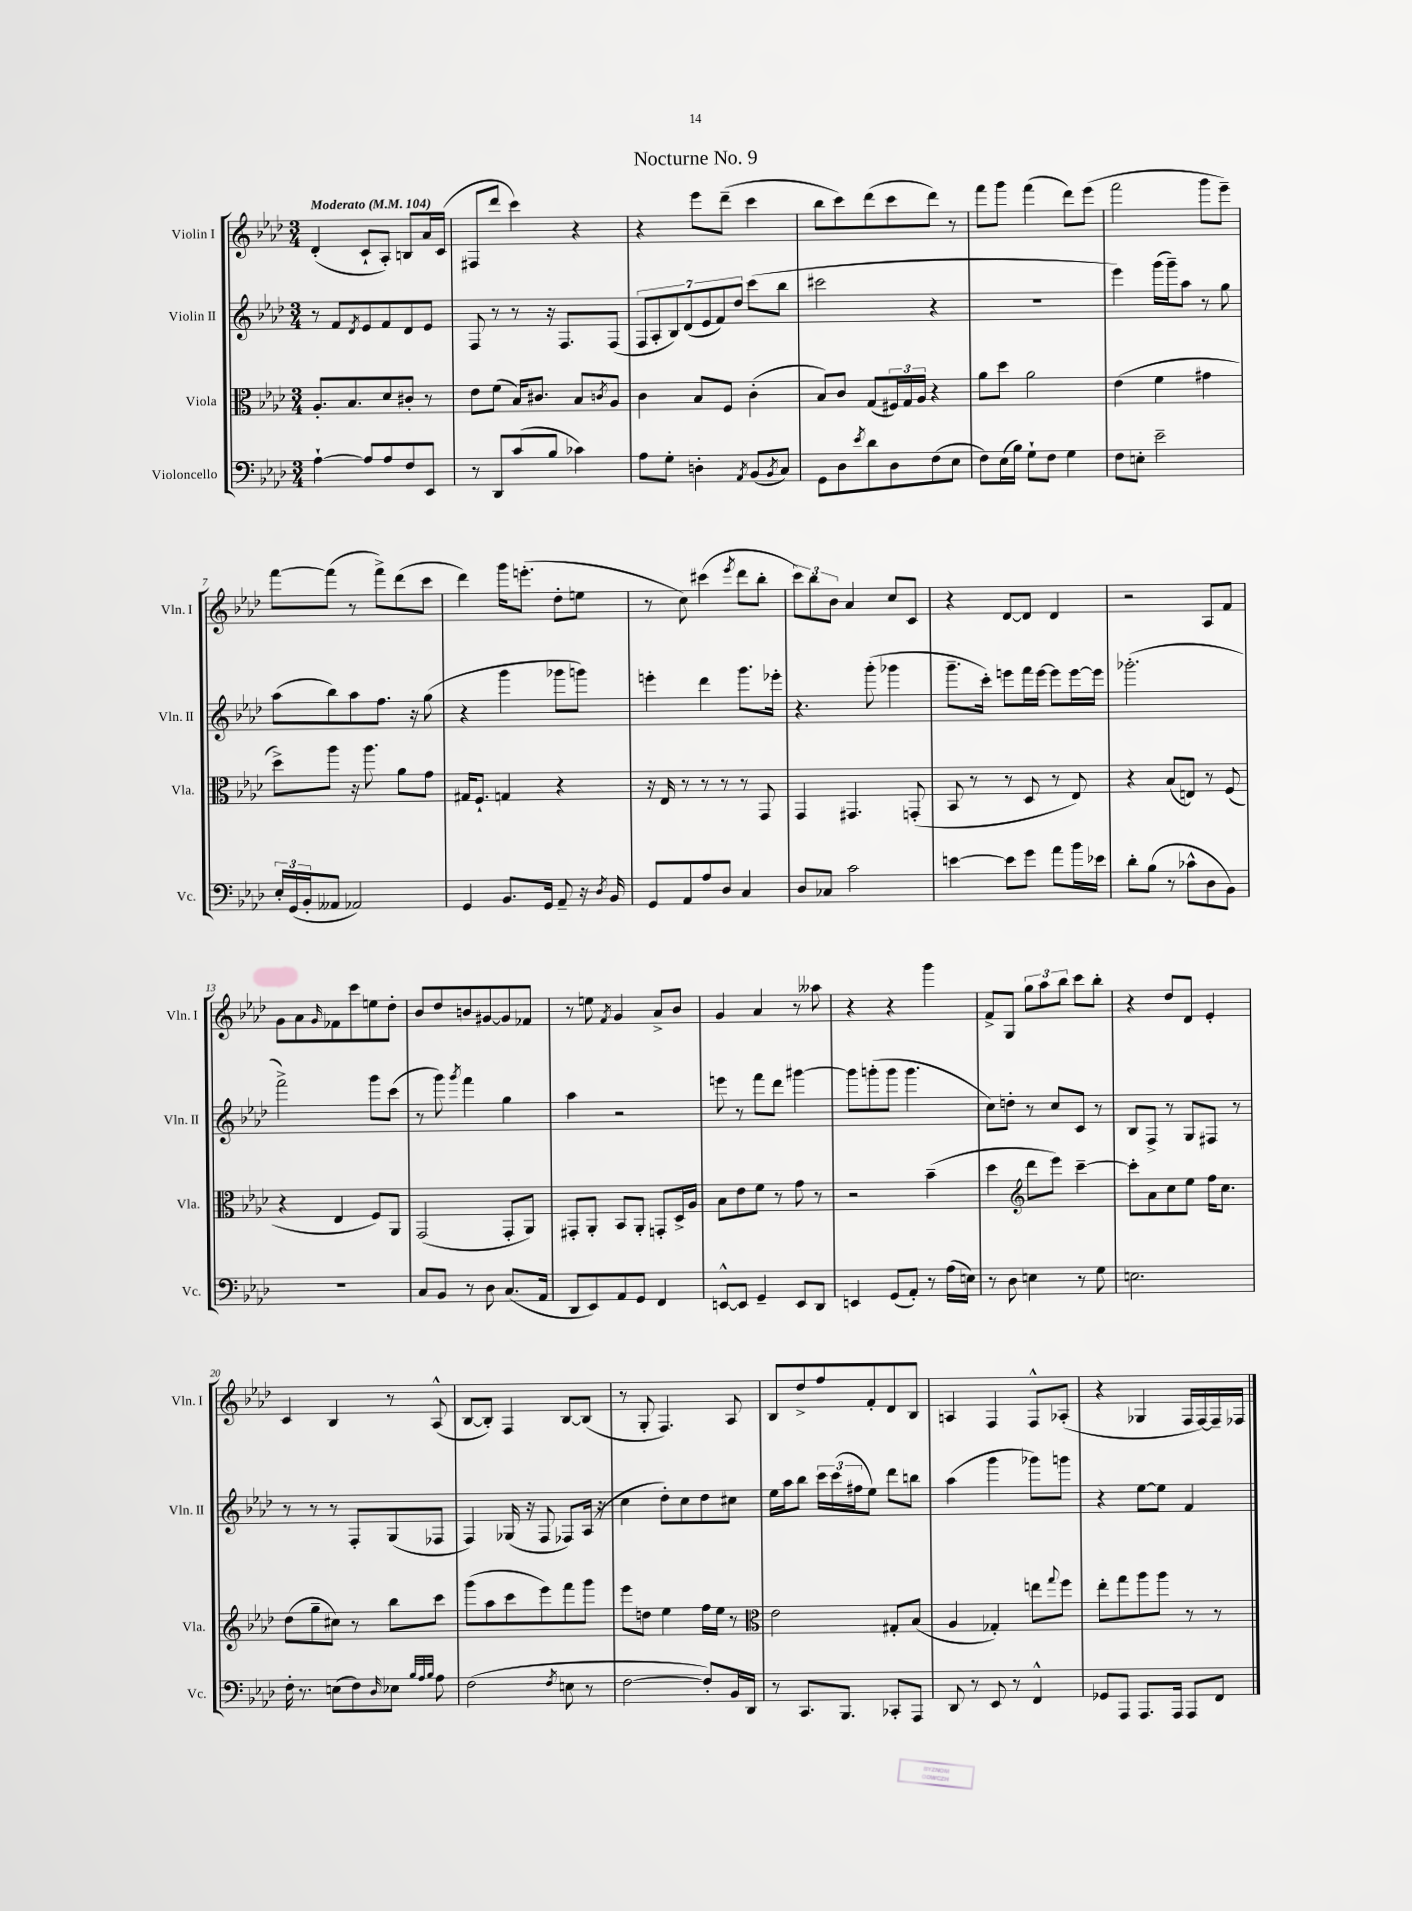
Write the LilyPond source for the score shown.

\header { title = "Nocturne No. 9" }
<<
\new StaffGroup <<
\new Staff = "s0" \with { instrumentName = "Violin I" shortInstrumentName = "Vln. I" } {
    \clef treble \key aes \major \numericTimeSignature \time 3/4 \tempo "Moderato" 4 = 104
    des'4-.( c'8-! aes8-.) b8 aes'16 c'16( |
    fis8 des'''8 c'''4) r4 |
    r4 ees'''8 des'''8--( c'''4 |
    bes''8 c'''8) des'''8( c'''8 des'''8) r8 |
    f'''8 g'''8 f'''4( des'''8) ees'''8( |
    f'''2 g'''8 ees'''8--) |
    f'''8~ f'''8( r8 f'''8->) des'''8( c'''8 |
    des'''4) g'''16 e'''8.-.( des''8-. e''8 |
    r8 c''8) cis'''4( \acciaccatura { ees'''8 } des'''8 bes''8-. |
    \tuplet 3/2 { c'''8) bes''8 bes'8 } aes'4 c''8 c'8 |
    r4 des'8~ des'8 des'4 |
    r2 aes8 f'8 |
    g'8 aes'8 \grace { g'16 } fes'8 c'''8 e''8 des''8-. |
    bes'8 des''8 b'8 gis'8~ gis'8 fes'8 |
    r8 e''8 \acciaccatura { f'8 } g'4 aes'8-> bes'8 |
    g'4 aes'4 r8 aeses''8 |
    r4 r4 g'''4 |
    f'8-> g8 \tuplet 3/2 { g''8 aes''8 bes''8 } c'''8 bes''8-. |
    r4 des''8 des'8 ees'4-. |
    c'4 bes4 r8 aes8-^( |
    bes8~ bes8-.) f4 bes8~ bes8( |
    r8 g8-. f4.) aes8 |
    bes8 des''8-> f''8 f'8-. des'8 bes8 |
    a4 f4 f8-^ aes8-.( |
    r4 ges4 f16 f16~) f16-- fes16 \bar "|." |
}
\new Staff = "s1" \with { instrumentName = "Violin II" shortInstrumentName = "Vln. II" } {
    \clef treble \key aes \major \numericTimeSignature \time 3/4
    r8 f'8 \acciaccatura { des'8 } ees'8 f'8 des'8 ees'8 |
    f8 r8 r8 r16 f8. f8( |
    \tuplet 7/4 { f8 aes8-. bes8) des'8( ees'8 f'8) des''8 } c'''8( bes''8 |
    cis'''2 r4 |
    R2. |
    ees'''4) g'''16( g'''16--) aes''8 r8 g''8 |
    aes''8( bes''8) aes''8 f''8. r16 g''8( |
    r4 g'''4 ges'''8 g'''8) |
    e'''4-. des'''4 g'''8. ees'''16-. |
    r4. g'''8-.( ges'''4 |
    g'''8.-- c'''16-.) e'''8 f'''16 e'''16~ e'''8 e'''16~ e'''16 |
    ges'''2.-.( |
    f'''2->) g'''8 c'''8( |
    r8 g'''8) \acciaccatura { g'''8 } f'''4 g''4 |
    aes''4 r2 |
    e'''8 r8 f'''8 des'''8 gis'''4~ |
    gis'''8 g'''8-.( g'''8 g'''4. |
    c''8) d''8-. r8 c''8 c'8 r8 |
    bes8 f8-> r8 g8 fis8 r8 |
    r8 r8 r8 f8-. g8( fes8 |
    f4) ges16( r16 f8 fes8) aes16( r16 |
    c''4 des''8-.) c''8 des''8 cis''8 |
    ees''16 aes''16 bes''8 \tuplet 3/2 { c'''16 c'''16( fis''16 } ees''8) des'''8 b''8 |
    aes''4( g'''4 ges'''8) g'''8 |
    r4 ees''8~ ees''8 f'4 \bar "|." |
}
\new Staff = "s2" \with { instrumentName = "Viola" shortInstrumentName = "Vla." } {
    \clef alto \key aes \major \numericTimeSignature \time 3/4
    aes8.-. bes8. des'8 cis'8-. r8 |
    ees'8 f'8( bes16) cis'8. bes8 \acciaccatura { c'8 } aes8 |
    c'4 bes8 f8 c'4-.( |
    bes8) c'8 g8( \tuplet 3/2 { fis16) g16 aes16 } r4 |
    aes'8 des''8 aes'2 |
    ees'4( f'4 gis'4 |
    des''8->) aes''8 r16 aes''8. aes'8 g'8 |
    gis16 f8.-! g4 r4 |
    r16 ees16 r8 r8 r8 r8 g,8 |
    g,4 gis,4. g,8-.( |
    bes,8 r8 r8 des8 r8 ees8) |
    r4 bes8( e8) r8 f8( |
    r4 ees4 f8) aes,8 |
    g,2( g,8-. aes,8) |
    gis,8-. aes,8-. bes,8 aes,8-. g,8-. des16-> aes16 |
    bes8 ees'8 f'8 r8 g'8 r8 |
    r2 bes'4--( |
    des''4 \clef treble des'''8 ees'''8) c'''4~-- |
    c'''8-. aes'8 c''8 ees''8 f''16 c''8. |
    des''8( g''8-- cis''8) r8 bes''8 c'''8 |
    g'''8( aes''8 c'''8 ees'''8) f'''8 g'''8 |
    ees'''8 d''8 ees''4 f''16 ees''16 r8 |
    \clef alto ees'2 gis8-. bes8( |
    aes4 ges4-.) e''8 \appoggiatura { g''8 } f''8 |
    ees''8-. g''8 aes''8 aes''8 r8 r8 \bar "|." |
}
\new Staff = "s3" \with { instrumentName = "Violoncello" shortInstrumentName = "Vc." } {
    \clef bass \key aes \major \numericTimeSignature \time 3/4
    aes4~-! aes8 aes8 f8 ees,8 |
    r8 des,8 c'8( bes8 ces'4) |
    aes8 g8-. d4-. \acciaccatura { aes,8 } bes,8( \acciaccatura { bes,8 } c8) |
    g,8 des8 \acciaccatura { ees'8 } des'8 des8 f8( ees8 |
    f8) ees16( bes16) g8-! f8 g4 |
    f8 e8-. ees'2-- |
    \tuplet 3/2 { ees16-. g,16( bes,16-. } aeses,8 aes,2) |
    g,4 bes,8. g,16 aes,8-- r16 \acciaccatura { des8 } bes,16 |
    g,8 aes,8 aes8 des8 c4 |
    des8 ces8 c'2 |
    e'4~ e'8 g'8 aes'8 bes'16 ees'16 |
    des'8-. bes8( r8 ces'8-^ des8 bes,8) |
    R2. |
    c8 bes,8 r8 des8 c8.( aes,16 |
    des,8 ees,8) aes,8 g,8 f,4 |
    e,8~-^ e,8 g,4-- e,8 des,8 |
    e,4 g,8( aes,8-.) r8 aes16( e16) |
    r8 des8 e4 r8 g8 |
    e2. |
    f16-. r8. e8( f8) \grace { des16 } ees8 \grace { bes32 aes32 bes32 } aes8 |
    f2( \acciaccatura { f8 } e8 r8 |
    f2~ f8-.) bes,16 des,16 |
    r8 c,8. bes,,8. ces,8-. aes,,8 |
    des,8 r8 ees,8 r8 f,4-^ |
    ges,8 aes,,8 aes,,8. aes,,16 aes,,8 f,8 \bar "|." |
}
>>
>>
